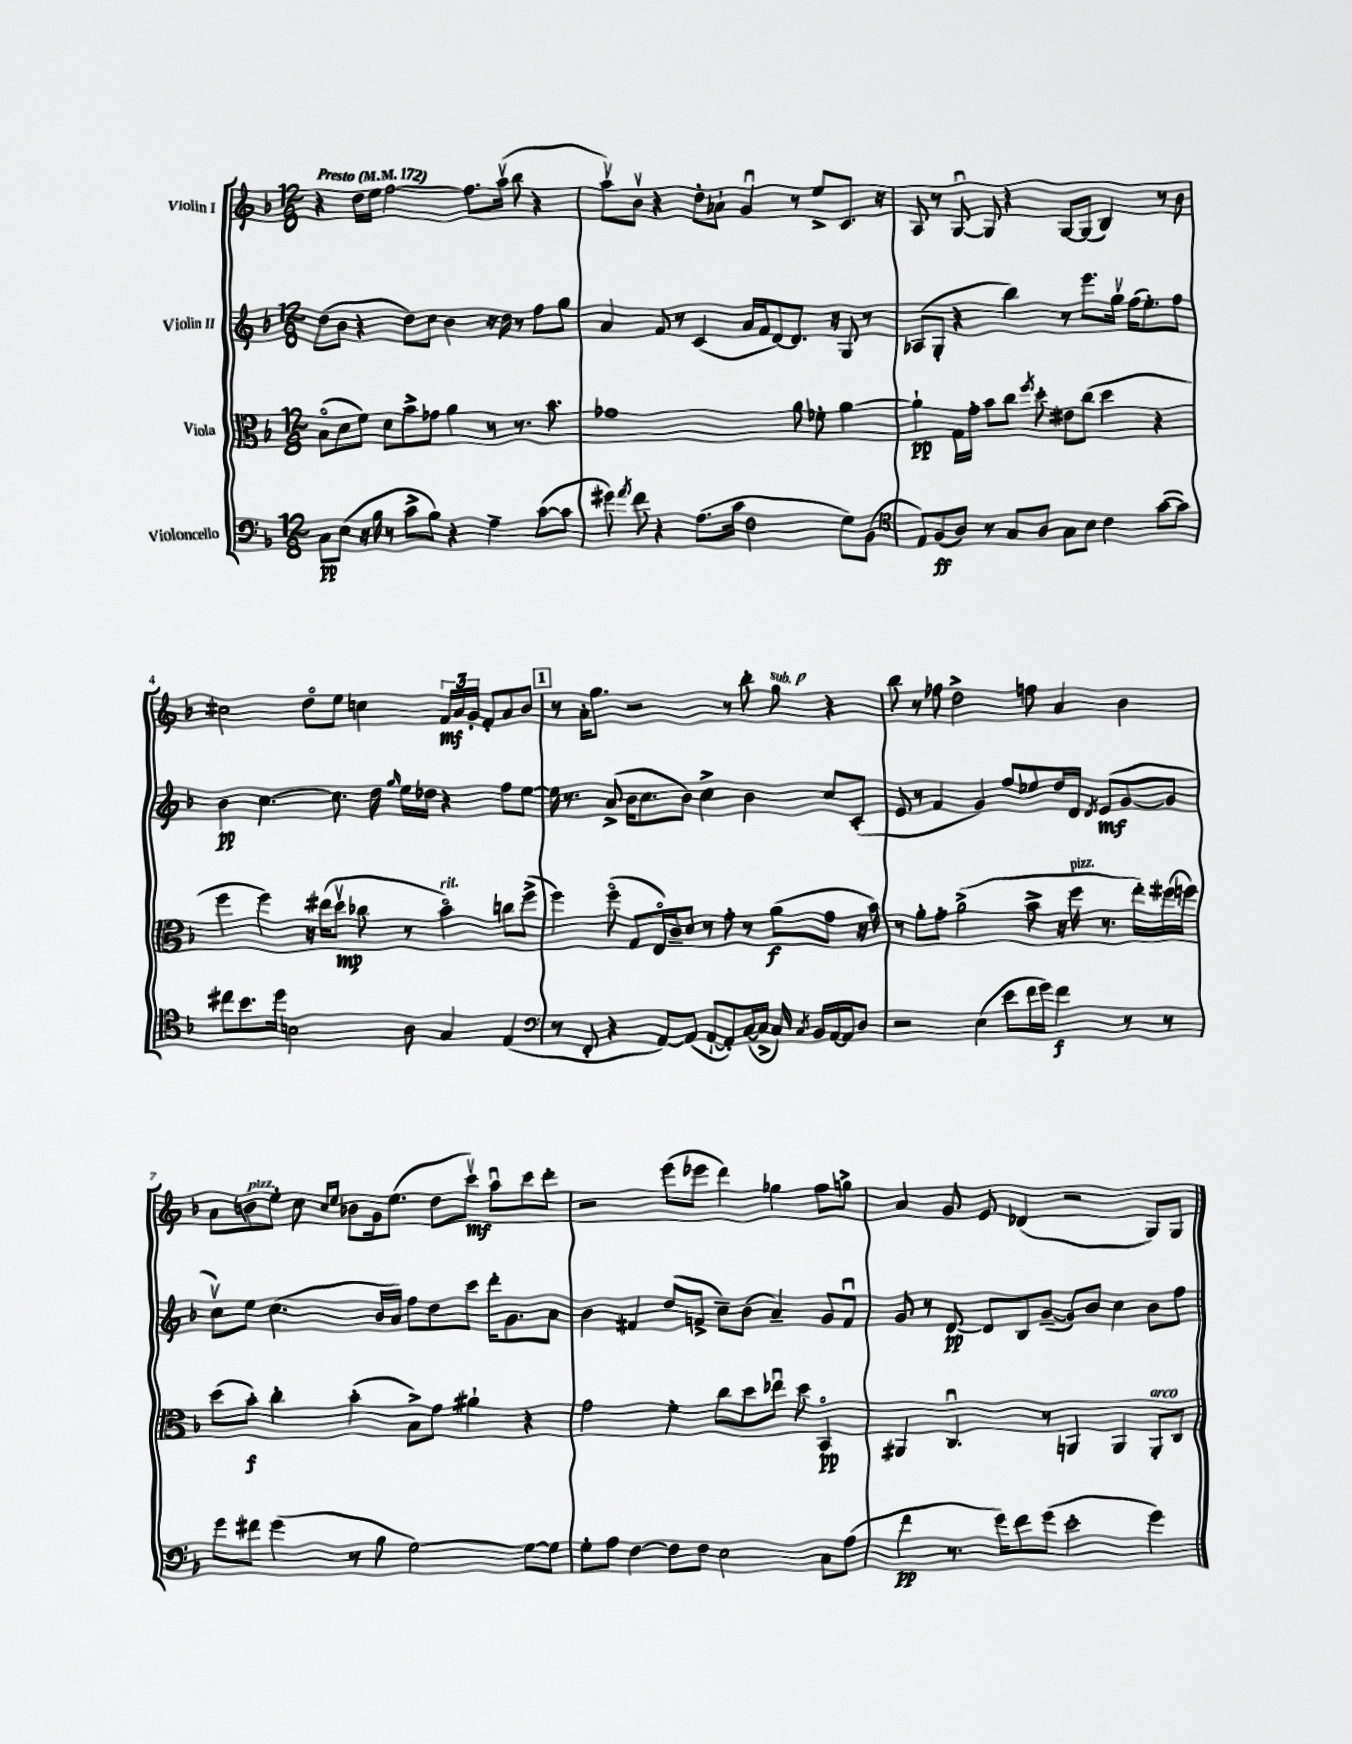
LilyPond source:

<<
\new StaffGroup <<
\new Staff = "s0" \with { instrumentName = "Violin I" } {
    \clef treble \key f \major \numericTimeSignature \time 12/8 \tempo "Presto" 4 = 172
    \autoBeamOff r4 d''16[ e''16] f''2~ f''8.[ a''16]\upbow( bes''8 r4 |
    a''8[\upbow) bes'8]\upbow r4 d''8[-. aes'8]-! g'4\downbow r8 e''8[-> c'8.] r16 |
    a8 r8 g8~\downbow g8 r4 g8[~ g8]( bes4) r8 bes'8 |
    cis''2 d''8[\flageolet e''8] c''4 \tuplet 3/2 { f'16[\mf a'16 g'16]-. } f'8[-. a'8 bes'8] |
    \mark \markup { \box "1" } r8 a'16[-. g''8.] r2 r8 bes''8-. g''8^\markup { \italic "sub. p" } r4 |
    bes''8 r8 fes''8 d''2-> f''8 a'4 bes'4 |
    a'8[ b'8^\markup { \italic "pizz." } e''8]-. c''8 \grace { c''16[ e''16] } bes'8[ g'16 e''8.]( d''8[ c'''8]\upbow\mf) a''8[\downbow c'''8 d'''8]-. |
    r2 e'''8[( ees'''8] d'''4) ges''4 f''8[ g''8]-> |
    a'4 g'8 e'8 des'4( r2 g8[) g8] \bar "|." |
}
\new Staff = "s1" \with { instrumentName = "Violin II" } {
    \clef treble \key f \major \numericTimeSignature \time 12/8
    \autoBeamOff d''8[( bes'8] r4 d''8[) c''8] bes'4 r16 d''16 r8 f''8[ g''8] |
    a'4 f'8 r8 c'4( a'16[ f'16 d'8~) d'8.] r16 g8 r8 |
    aes8[( g8]-. r4 bes''4) r8 e'''8.[ g''16]\upbow f''16[( e''8.-.) f''8] |
    bes'4\pp c''4.~ c''8. d''16 \grace { g''16 } e''16[ des''16] r4 f''8[ e''8]~ |
    \mark \markup { \box "1" } e''16 r8. a'8->( bes'16[ c''8. bes'8]) c''4-> bes'4 c''8[ c'8]-.( |
    e'8 r8 f'4 g'4) f''8[ ees''8 d''16 d'16] \acciaccatura { d'8 } e'8[\mf( g'8~ g'8] |
    c''8[\upbow) e''8] c''4.( bes'16[ a'16]) f''8[ d''8 c'''8] d'''16[-. g'8. a'8] |
    bes'4 fis'4 d''8[( f'8]-> c''8[--) bes'8]( a'4--) g'8[ f'8]\downbow |
    g'8 r8 d'8~\pp d'8[ bes8 g'8]~--( g'8[) bes'8] c''4 bes'8[ f''8] \bar "|." |
}
\new Staff = "s2" \with { instrumentName = "Viola" } {
    \clef alto \key f \major \numericTimeSignature \time 12/8
    \autoBeamOff bes8[\flageolet( d'8 f'8]) d'8[ bes'8-> ges'8] a'4 r8 r8. bes'8. |
    ges'1 a'8 fes'8-. a'4~ |
    a'4-!\pp g16[ g'16]-. bes'8[ c''8] \acciaccatura { f''8 } d''8-. eis'8[ c''8]( d''4 r4 |
    f''4 f''4) r16 eis''16[( d''8]\upbow\mp ces''8 r8 bes'4\flageolet^\markup { \italic "rit." }) c''8[ f''8]->( |
    \mark \markup { \box "1" } f''4) f''8\flageolet( g8[ e16\flageolet) c'16-- d'8] r8 g'8-. r8 a'8[\f( g'8] r16 bes'16) |
    r8 a'8[-. g'8]-. a'2->( bes'8-> r16 f''16^\markup { \italic "pizz." } r8. e''16[-.) fis''16( f''16]) |
    d''8[( bes'8]-.\f) c''4-. bes'4-.( bes8[->) g'8] ais'4-! r4 |
    g'2 f'4-. c''8[ d''8 ees''8]\downbow d''8 bes,4\flageolet\pp |
    ais,4 c4.\downbow r8 a,4 a,4 a,8[-.^\markup { \italic "arco" } c8] \bar "|." |
}
\new Staff = "s3" \with { instrumentName = "Violoncello" } {
    \clef bass \key f \major \numericTimeSignature \time 12/8
    \autoBeamOff c8[\pp e8]( r16 bes16 r8 c'8[-> bes8]) r4 a4-- c'8[~( c'8] |
    gis'8) \acciaccatura { a'8 } f'8 r4 a8.[( c'16] f2 g8[) bes,8]( |
    \clef tenor e8[) f8\ff( a8]) r8 g8[ a8] g8[ bes8] c'4 g'8[~( g'8]) |
    cis''8[ bes'8. d''16] b2 a8 g4 e4( |
    \mark \markup { \box "1" } \clef bass r8 f,8-. r4 a,8[~) a,8]( a,8[~-! a,8-.) c16~( c16]-> c16) \acciaccatura { c8 } bes,16[ a,16~ a,16 d8] |
    r2 e4( e'8[ f'16 g'16]) f'4\f r8 r8 |
    g'8[ fis'8] g'4( r8 bes8 g2~) g8[~ g8] |
    g8[-. a8] f4~ f8[ f8] e2 c8[ a8]( |
    f'4\pp r8. g'16[) f'8 g'8]( e'2-. g'4) \bar "|." |
}
>>
>>
